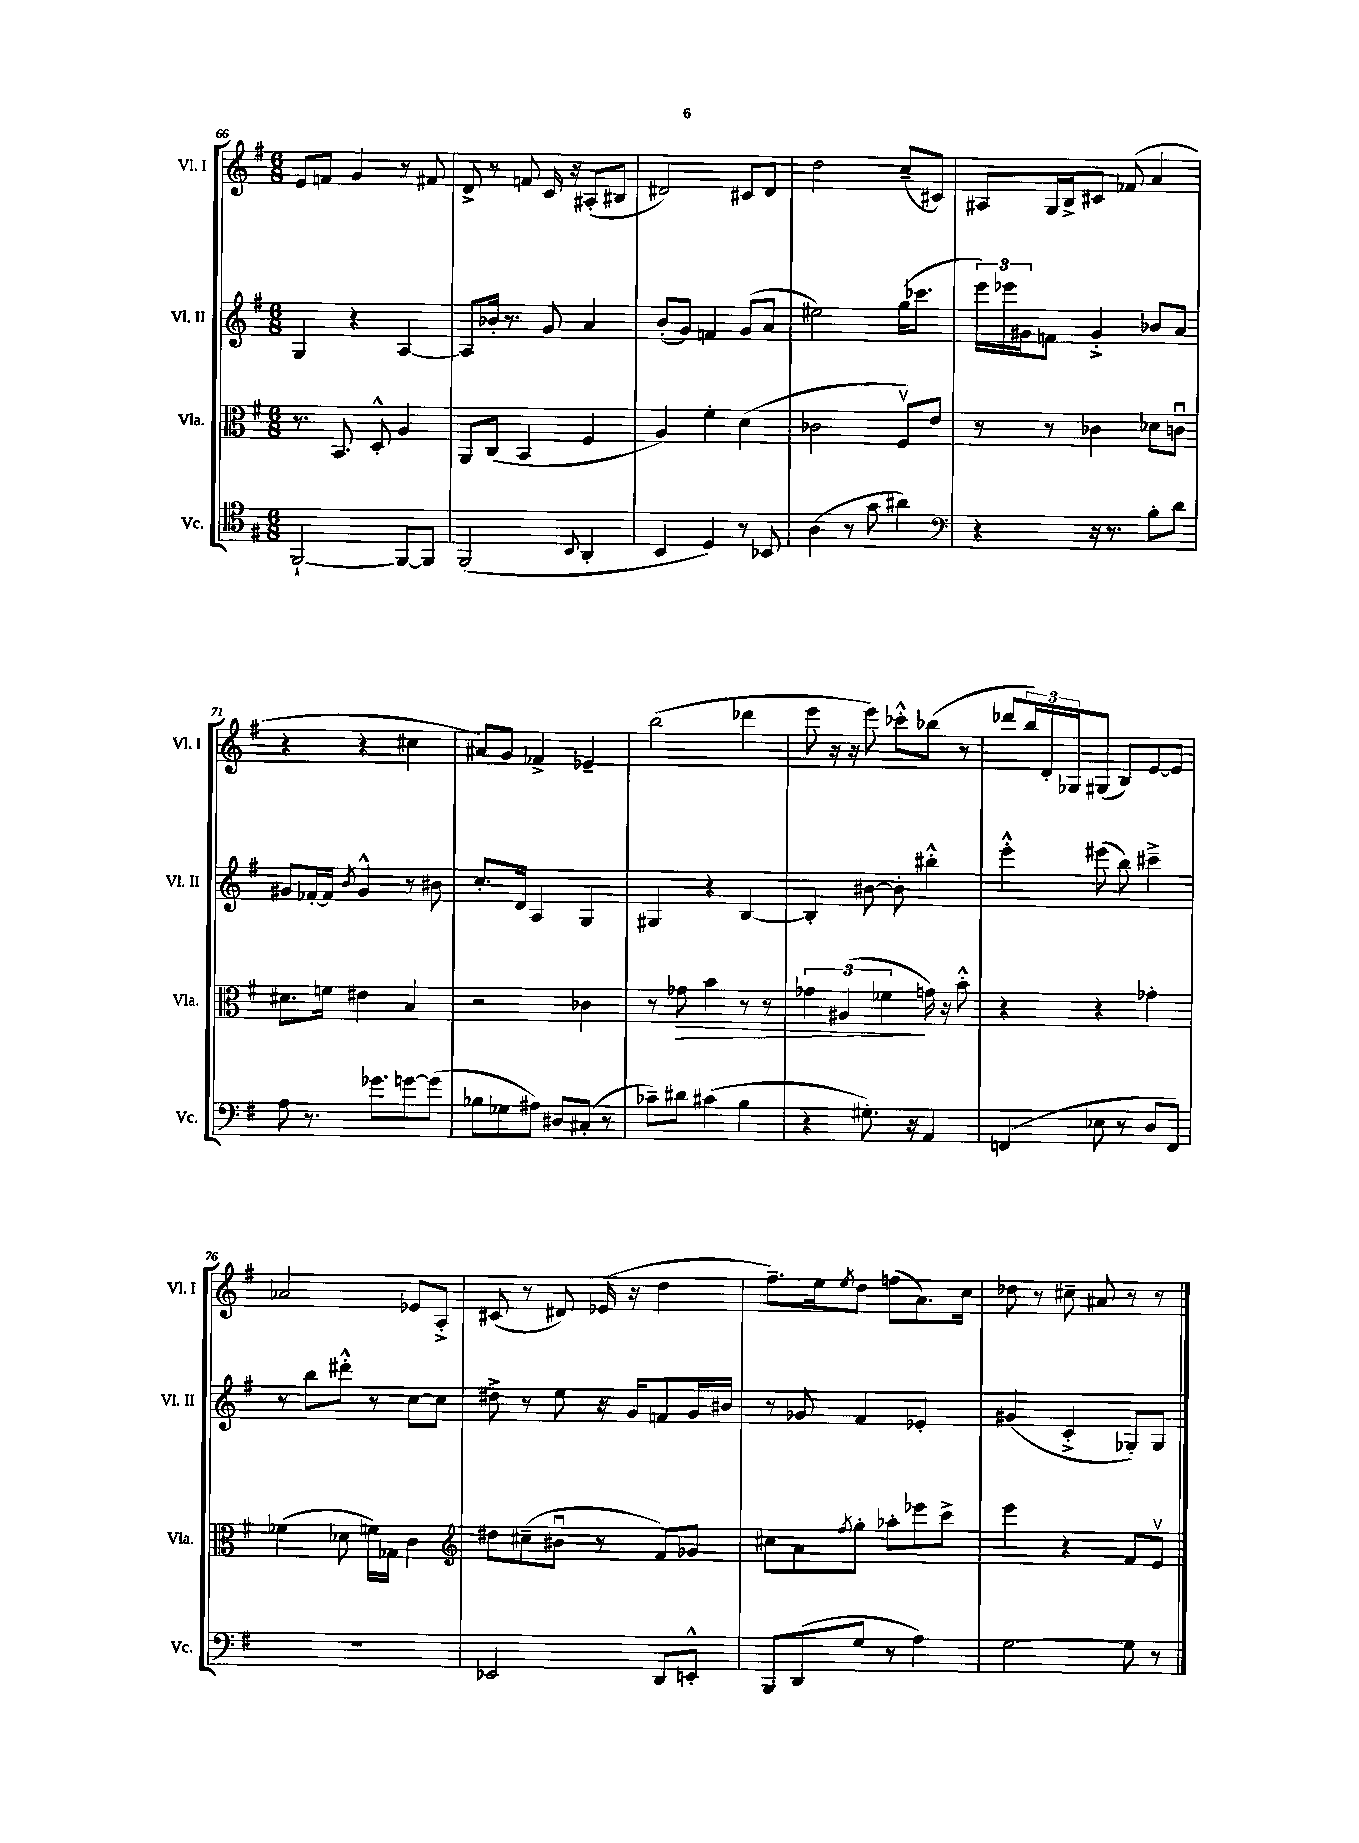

**kern	**kern	**kern	**kern
*staff4	*staff3	*staff2	*staff1
*clefC4	*clefC3	*clefG2	*clefG2
*k[f#]	*k[f#]	*k[f#]	*k[f#]
*M6/8	*M6/8	*M6/8	*M6/8
[2FF#`/	8.r	4G/	8e/L
.	.	.	8f/J
.	8.BB/	.	.
.	.	4r	4g/
.	8D'^^/	.	.
8FF#/_L	4A/	[4A/	8r
8FF#/]J	.	.	8f#/
=	=	=	=
(2FF#/	8AA/L	8A/]L	8d^/
.	(8C/J	16b-'/Jk	8r
.	.	8.r	.
.	4BB/	.	8f/
.	.	8g/	16c/
.	.	.	16r
8qqBB/	.	.	.
4AA'/	4F#/	4a/	(8A#'/L
.	.	.	8B#/J
=	=	=	=
4BB/	4A/)	(8b'/L	2d#/)
.	.	8g/J)	.
4D/)	4f#'\	4f/	.
8r	(4d\	(8g/L	8c#/L
8BB-/	.	8a/J	8d#/J
=	=	=	=
(4A\	2c-\	2ee#\)	2dd\
8r	.	.	.
8g\	.	.	.
4a#\)	8F#v/L)	(16gg\LK	(8cc~/L
.	.	8.ccc-\J	.
.	8e/J	.	8c#/J)
=	=	=	=
*clefF4	*	*	*
4r	8r	24eee\LL)	8A#/L
.	.	24eee-\	.
.	.	24g#\J	.
.	8r	8f\J	16G/L
.	.	.	16B^/J
16r	4c-\	4g#'^/	8c#/J
8.r	.	.	.
.	.	.	(8f-/
8B'\L	8d-\L	8b-/L	4a/
8d\J	8cu\J	8a/J	.
=	=	=	=
8A\	8.d#\L	8g#/L	4r
8.r	.	[16f-'/L	.
.	16f\Jk	16f-/]JJ	.
.	.	8qb/	.
.	4e#\	4g#^^/	4r
8.g-\L	.	.	.
[8g\	4B/	8r	4cc#\
(8g\]J	.	8b#\	.
=	=	=	=
8B-\L	2r	8.cc'/L	8a#/L)
8G-\	.	.	8g/J
.	.	16d/Jk	.
8A#\J)	.	4A/	4f-^/
8D#/L	.	.	.
(8C#'/J	4c-\	4G/	4e-~/
8r	.	.	.
=	=	=	=
8c-~\L)	8r	4G#/	(2bb\
8d#\J	8g-\	.	.
(4c#\	4b\	4r	.
4B\	8r	[4B/	4ddd-\
.	8r	.	.
=	=	=	=
4r	6g-\	4B'/]	8eee\
.	.	.	16r
.	(6A#/	.	.
.	.	.	16r
8.G#'\)	.	[8b#\	8eee\)
.	6f-\	.	.
.	.	8b#'\]	8ccc-'^^\L
16r	.	.	.
4AA/	16g\)	4bb#'^^\	(8bb-\J
.	16r	.	.
.	8b'^^\	.	8r
=	=	=	=
(4FF/	4r	4eee'^^\	8ddd-/L
.	.	.	24bb/L)
.	.	.	24d'/
.	.	.	24G-/J
8E-\	4r	(8eee#\	(8G#/J
8r	.	8bb\)	8B/L)
8D/L	4g-'\	4ccc#~^\	[8e/
8FF/J)	.	.	8e/]J
=	=	=	=
2.r	(4f-\	8r	2a-/
.	.	8bb\L	.
.	8d-\	8ddd#'^^\J	.
.	16f\LL)	8r	.
.	16G-\JJ	.	.
.	4c\	[8cc\L	8e-/L
.	.	8cc\]J	8A'^/J
=	=	=	=
*	*clefG2	*	*
2EE-/	8dd#\L	8dd#^\	(8c#/
.	(8cc#~\	8r	8r
.	8b#u\J	8ee\	8d#/)
.	8r	16r	(16e-/
.	.	16g/LK	16r
8DD/L	8f#/L)	8f/	4dd\
8EE'^^/J	8g-/J	16g/L	.
.	.	16b#/JJ	.
=	=	=	=
8BBB/L	8cc#\L	8r	8.ff#~\L)
(8DD/	8a\	8g-/	.
.	.	.	16ee\k
.	8qff#/	.	8qee/
8G/J	8gg'\J	4f#/	8dd\J
8r	8aa-'\L	.	(8ff\L
4A\)	8eee-\	4e-'/	8.a\)
.	8ccc^\J	.	.
.	.	.	16cc\Jk
=	=	=	=
[2G\	4eee\	(4g#/	8dd-\
.	.	.	8r
.	4r	4c'^/	8cc#~\
.	.	.	8a#/
8G\]	8f#/L	8G-'/L)	8r
8r	8ev/J	8G-/J	8r
==	==	==	==
*-	*-	*-	*-
